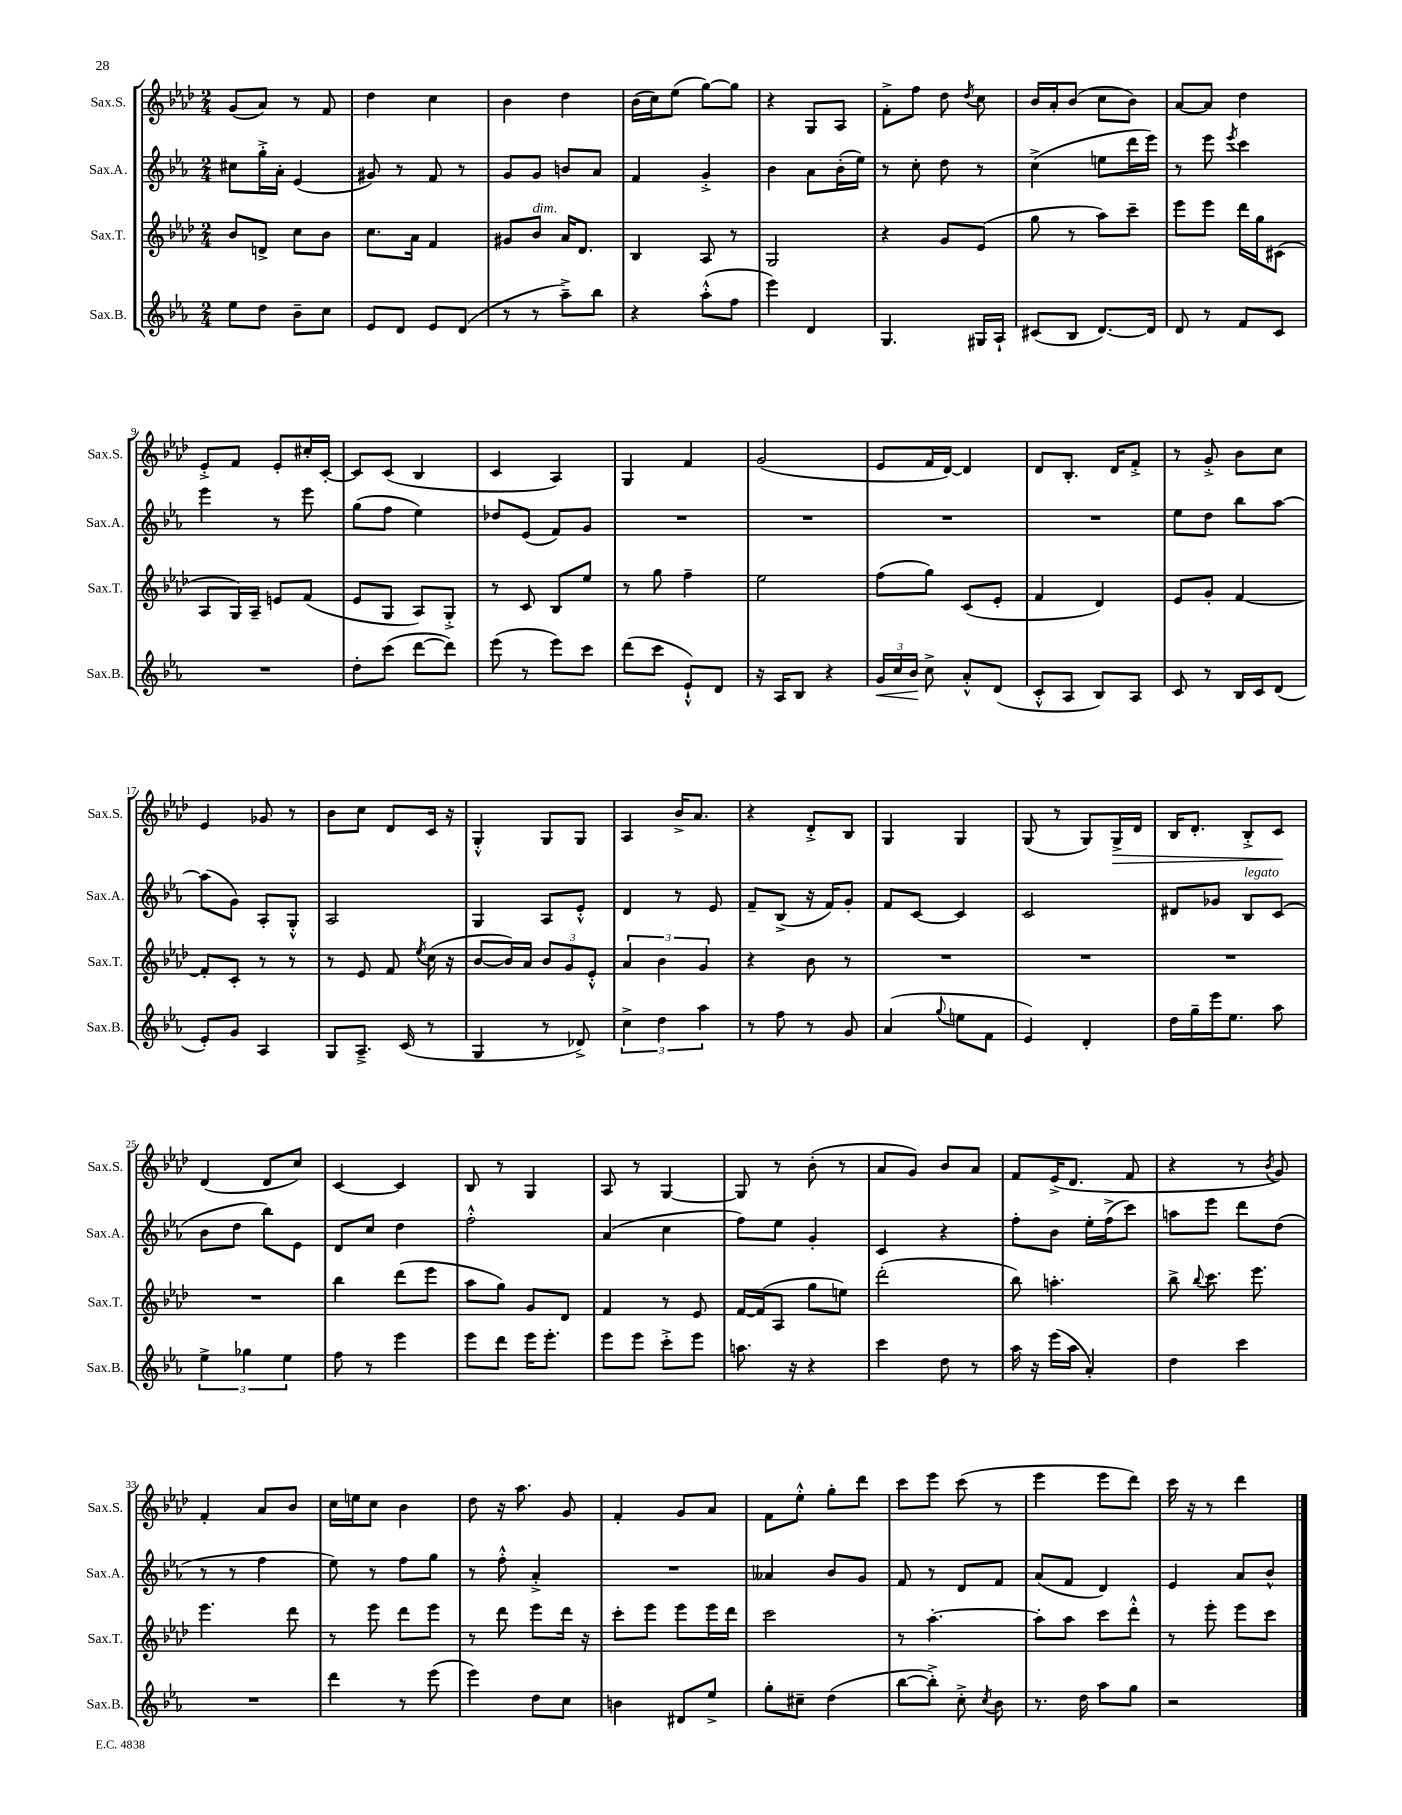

**kern	**kern	**kern	**kern
*staff4	*staff3	*staff2	*staff1
*clefG2	*clefG2	*clefG2	*clefG2
*k[b-e-a-]	*k[b-e-a-d-]	*k[b-e-a-]	*k[b-e-a-d-]
*M2/4	*M2/4	*M2/4	*M2/4
8ee-	8b-	8cc#	(8g
8dd	8d^	16gg'^	8a-)
.	.	16a-'	.
8b-~	8cc	(4e-	8r
8cc	8b-	.	8f
=	=	=	=
8e-	8.cc	8g#)	4dd-
8d	.	8r	.
.	16a-	.	.
8e-	4f	8f	4cc
(8d	.	8r	.
=	=	=	=
8r	8g#	8g	4b-
8r	8b-	8g	.
8aa-~^)	16a-	8b	4dd-
.	8.d-	.	.
8bb-	.	8a-	.
=	=	=	=
4r	4B-	4f	(16b-
.	.	.	16cc)
.	.	.	(8ee-
(8aa-'^^	8A-	4g'^	[8gg)
8ff	8r	.	8gg]
=	=	=	=
4eee-)	2G	4b-	4r
4d	.	8a-	8G
.	.	(16b-'	8A-
.	.	16ee-)	.
=	=	=	=
4.G	4r	8r	8f'^
.	.	8cc'	8ff
.	8g	8dd	8dd-
.	.	.	8qdd-
16G#	(8e-	8r	8cc
16A-`	.	.	.
=	=	=	=
(8c#	8gg	(4cc^	16b-
.	.	.	16a-'
8B-	8r	.	(8b-
[8.d)	8aa-)	8ee	8cc
.	8ccc~	16ddd	8b-)
16d]	.	16eee-)	.
=	=	=	=
8d	8eee-	8r	[8a-
8r	8eee-	8eee-	8a-]
.	.	8qeee-	.
8f	16ddd-	4ccc	4dd-
.	16gg	.	.
8c	(8c#	.	.
=	=	=	=
2r	8A-	4eee-	8e-'^
.	16G)	.	8f
.	16A-~	.	.
.	8e	8r	8e-'
.	(8f	8eee-	16cc#'
.	.	.	[16c'
=	=	=	=
8dd'	8e-	(8gg	8c]
(8ccc	8G	8ff	(8c
[8ddd	8A-)	4ee-)	4B-
8ddd])	8G'^	.	.
=	=	=	=
(8eee-	8r	8dd-	4c
8r	8c	(8e-	.
8eee-)	8B-	8f)	4A-)
8ccc	8ee-	8g	.
=	=	=	=
(8ddd	8r	2r	4G
8ccc	8gg	.	.
8e-`^^)	4ff~	.	4f
8d	.	.	.
=	=	=	=
16r	2ee-	2r	(2g
16A-	.	.	.
8B-	.	.	.
4r	.	.	.
=	=	=	=
24g	(8ff	2r	8e-
24cc	.	.	.
24b-	.	.	.
8cc^	8gg)	.	16f
.	.	.	[16d-)
8a-'^^	(8c	.	4d-]
(8d	8e-'	.	.
=	=	=	=
8c'^^	4f	2r	8d-
8A-	.	.	8.B-'
8B-)	4d-)	.	.
.	.	.	16d-
8A-	.	.	8f'^
=	=	=	=
8c	8e-	8ee-	8r
8r	8g'	8dd	8g'^
16B-	[4f	8bb-	8b-
16c	.	.	.
(8d	.	[8aa-	8cc
=	=	=	=
8e-')	8f']	(8aa-]	4e-
8g	8c'	8g)	.
4A-	8r	8A-'	8g-
.	8r	8G'^^	8r
=	=	=	=
8G	8r	2A-	8b-
8.A-~^	8e-	.	8cc
.	8f	.	8d-
(16c	.	.	.
.	8qee-	.	.
8r	(16cc	.	16c
.	16r	.	16r
=	=	=	=
4G	[8b-	4G	4G'^^
.	16b-])	.	.
.	16a-	.	.
8r	12b-	8A-	8G
.	12g	.	.
8d-^)	.	8e-'^^	8G
.	12e-'^^	.	.
=	=	=	=
6cc^	6a-	4d	4A-
6dd	6b-	.	.
.	.	8r	16b-^
.	.	.	8.a-
6aa-	6g	.	.
.	.	8e-	.
=	=	=	=
8r	4r	8f~	4r
8ff	.	(8B-^	.
8r	8b-	16r	8d-'^
.	.	16f)	.
8g	8r	8g'	8B-
=	=	=	=
(4a-	2r	8f	4G
.	.	[8c	.
8qqgg	.	.	.
8ee	.	4c]	4G
8f	.	.	.
=	=	=	=
4e-)	2r	2c	(8G
.	.	.	8r
4d'	.	.	8G)
.	.	.	16G^
.	.	.	16d-
=	=	=	=
16dd	2r	8d#	16B-
16gg~	.	.	8.d-'
16eee-	.	8g-	.
8.ee-	.	.	.
.	.	8B-	8B-'^
8aa-	.	(8c	8c
=	=	=	=
6ee-^	2r	8b-	(4d-
.	.	8dd	.
6gg-	.	.	.
.	.	8bb-)	8d-
6ee-	.	.	.
.	.	8e-	8cc)
=	=	=	=
8ff	4bb-	8d	[4c
8r	.	8cc	.
4eee-	(8ddd-	4dd	4c]
.	8eee-	.	.
=	=	=	=
8eee-	8aa-	2ff'^^	8B-
8ddd	8gg)	.	8r
16eee-	8g	.	4G
8.eee-'	.	.	.
.	8d-	.	.
=	=	=	=
8eee-	4f	(4a-	8A-
8eee-	.	.	8r
8ccc'^	8r	4cc	[4G
8eee-	8e-	.	.
=	=	=	=
8.aa	[16f	8ff)	8G]
.	(16f]	.	.
.	8A-	8ee-	8r
16r	.	.	.
4r	8gg	4g'	(8b-'
.	8ee)	.	8r
=	=	=	=
4ccc	(2ddd-'	4c	8a-
.	.	.	8g)
8dd	.	4r	8b-
8r	.	.	8a-
=	=	=	=
16aa-	8bb-)	8ff'	8f
16r	.	.	.
(16eee-	4.aa'	8b-	(16e-^
16aa-	.	.	8.d-
4a-')	.	16ee-'	.
.	.	(16ff^	.
.	.	8ccc)	8f
=	=	=	=
4dd	8bb-^	8aa	4r
.	8qqbb-	.	.
.	8.ccc	8eee-	.
4ccc	.	8ddd	8r
.	8.eee-	.	.
.	.	.	8qb-
.	.	(8dd	8g)
=	=	=	=
2r	4.eee-	8r	4f'
.	.	8r	.
.	.	4ff	8a-
.	8ddd-	.	8b-
=	=	=	=
4ddd	8r	8ee-)	16cc
.	.	.	16ee
.	8eee-	8r	8cc
8r	8ddd-	8ff	4b-
(8eee-	8eee-	8gg	.
=	=	=	=
4eee-)	8r	8r	8dd-
.	8ddd-	8ff'^^	16r
.	.	.	8.aa-
8dd	8eee-	4a-'^	.
8cc	16ddd-	.	8g
.	16r	.	.
=	=	=	=
4b	8ccc'	2r	4f'
.	8eee-	.	.
8d#	8eee-	.	8g
8ee-^	16eee-	.	8a-
.	16ddd-	.	.
=	=	=	=
8gg'	2ccc	4a--	8f
8cc#~	.	.	8ee-'^^
(4dd	.	8b-	8gg'
.	.	8g	8ddd-
=	=	=	=
[8bb-	8r	8f	8ccc
8bb-'^])	[4.aa-'	8r	8eee-
8cc'^	.	8d	(8ccc
8qcc	.	.	.
8b-	.	8f	8r
=	=	=	=
8.r	8aa-']	(8a-	4eee-
.	8aa-	8f	.
16dd	.	.	.
8aa-	8ccc	4d)	8eee-
8gg	8ddd-'^^	.	8ddd-)
=	=	=	=
2r	8r	4e-	16ccc
.	.	.	16r
.	8eee-'	.	8r
.	8eee-	8a-	4ddd-
.	8ccc	8b-^^	.
==	==	==	==
*-	*-	*-	*-
